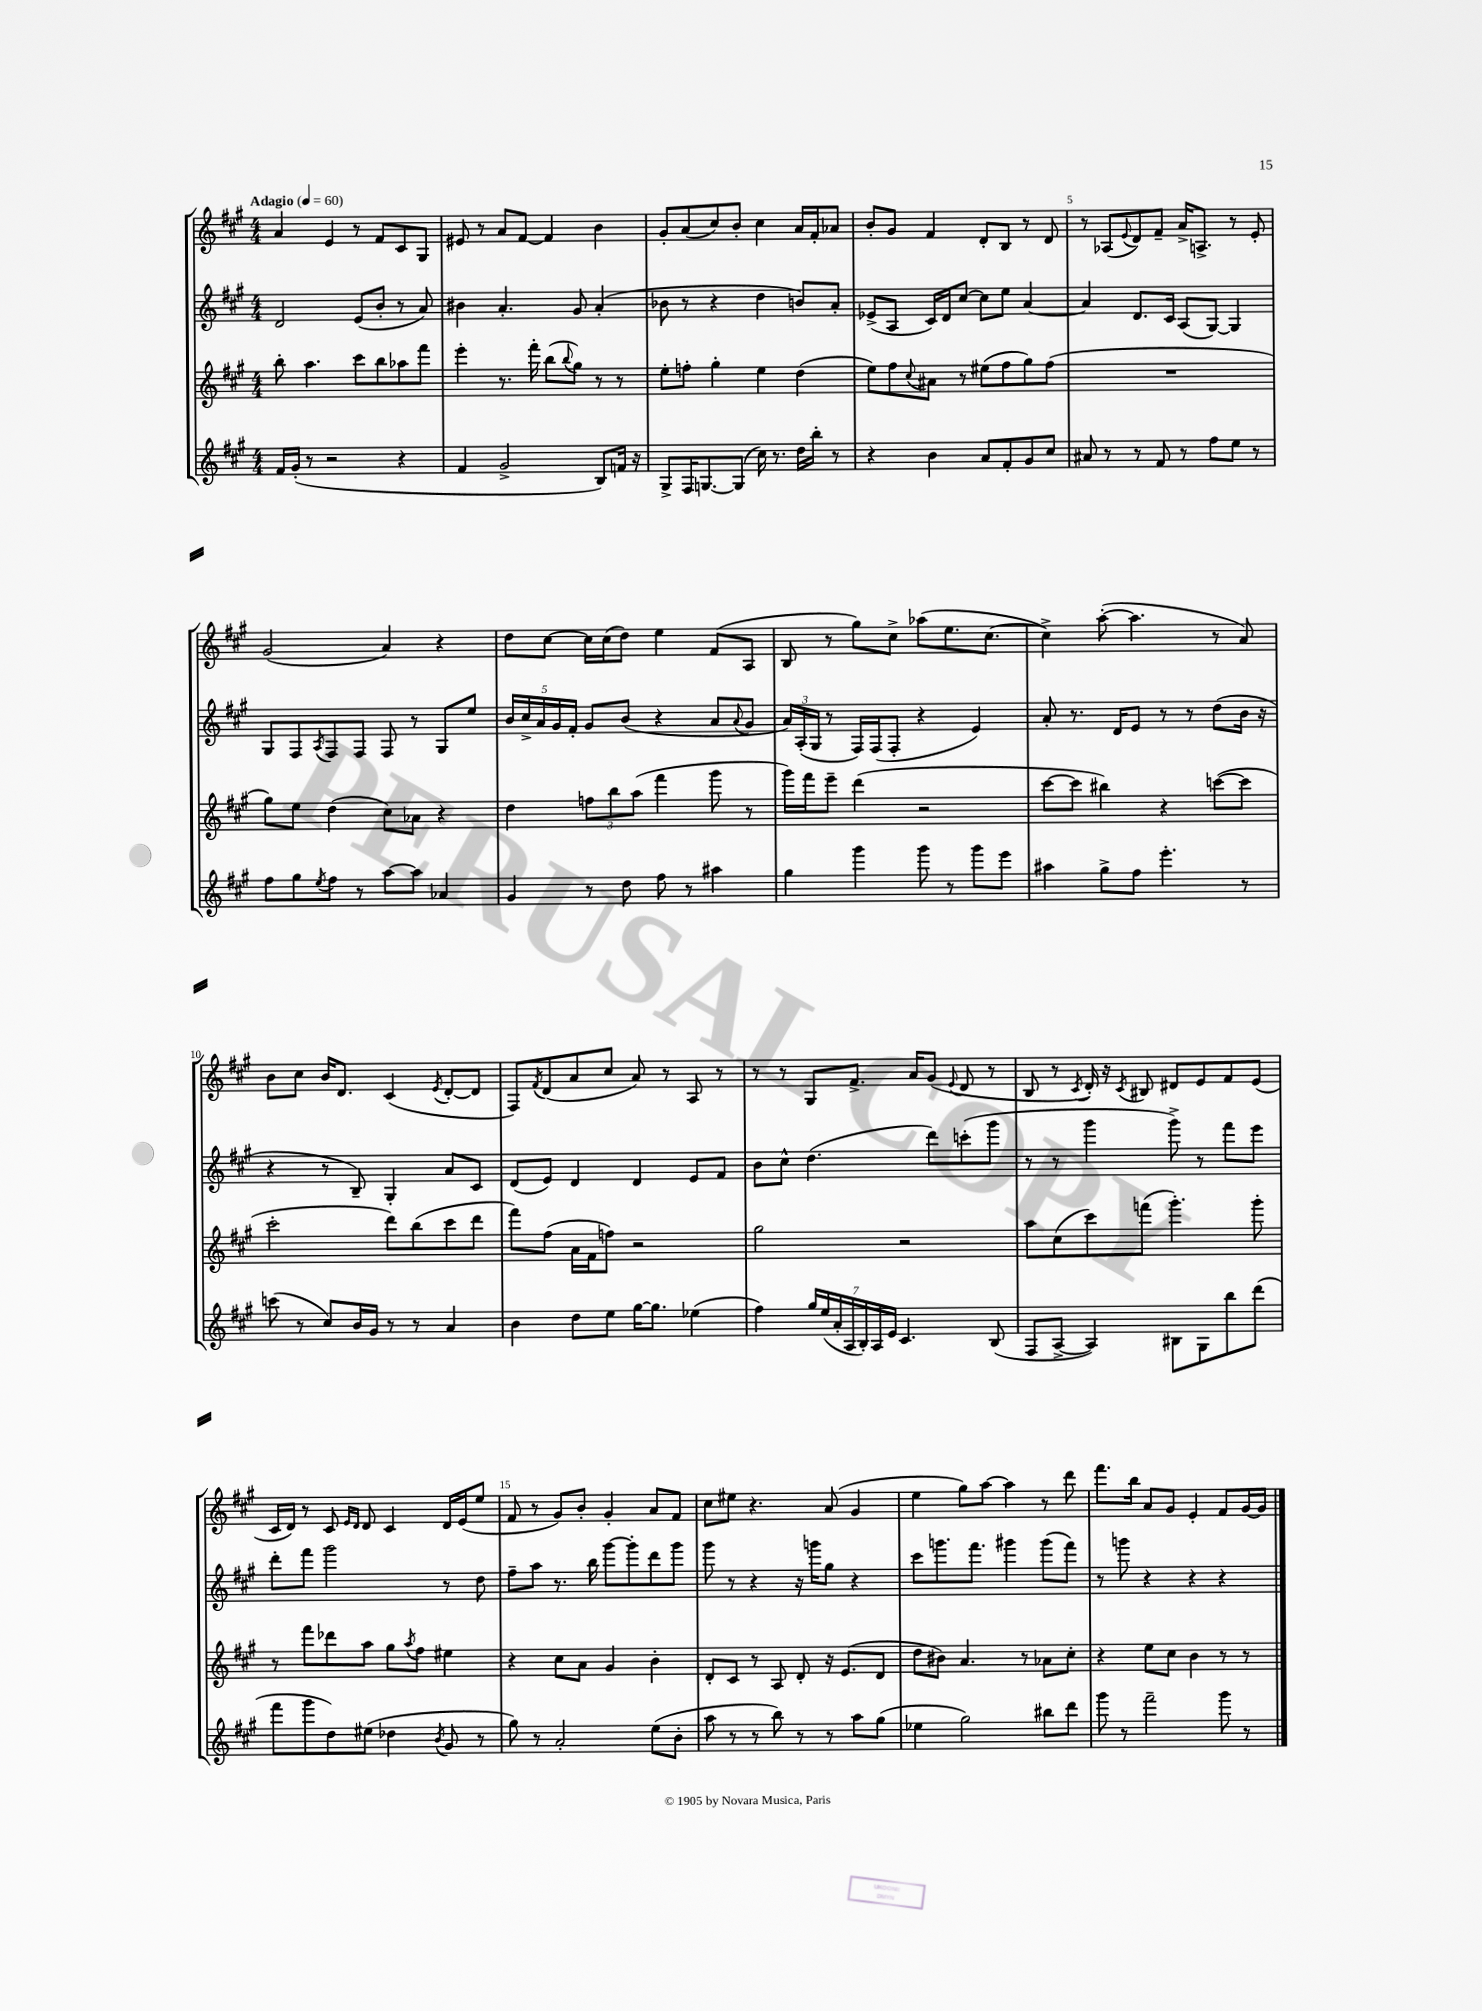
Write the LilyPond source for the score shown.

<<
\new StaffGroup <<
\new Staff = "s0" {
    \clef treble \key a \major \numericTimeSignature \time 4/4 \tempo "Adagio" 4 = 60
    a'4 e'4 r8 fis'8 cis'8 gis8 |
    eis'8 r8 a'8 fis'8~ fis'4 b'4 |
    gis'8-. a'8( cis''8) b'8-. cis''4 a'16 fis'16-. aes'8 |
    b'8-. gis'8 fis'4 d'8-. b8 r8 d'8 |
    r8 aes8( \appoggiatura { e'8 } d'8) fis'8-- a'16-> a8.-> r8 e'8-. |
    gis'2( a'4) r4 |
    d''8 cis''8~ cis''16 cis''16( d''8) e''4 fis'8( a8 |
    b8 r8 gis''8) cis''8-> aes''8( e''8. cis''8.~ |
    cis''4->) a''8~-.( a''4. r8 a'8) |
    b'8 cis''8 b'16 d'8. cis'4( \acciaccatura { e'8 } d'8~-. d'8 |
    fis8) \acciaccatura { fis'8 } d'8( a'8 cis''8 a'8) r8 a8 r8 |
    r8 r8 gis8 fis'8.-> a'16 gis'8( \appoggiatura { e'8 } d'8 r8 |
    b8 r8 \acciaccatura { cis'8 } d'16-.) r16 \acciaccatura { cis'8 } bis8 dis'8 e'8 fis'8 e'8( |
    cis'16 d'16) r8 cis'8 \grace { e'16 d'16 } d'8 cis'4 d'16 e'16( e''8 |
    fis'8 r8 gis'8) b'8-. gis'4-. a'8 fis'8 |
    cis''8 eis''8 r4. a'8( gis'4 |
    e''4 gis''8) a''8~ a''4 r8 d'''8 |
    fis'''8. b''16 a'8 gis'8 e'4-. fis'8 gis'16~ gis'16 \bar "|." |
}
\new Staff = "s1" {
    \clef treble \key a \major \numericTimeSignature \time 4/4
    d'2 e'8( b'8-. r8 a'8) |
    bis'4 a'4.-. gis'8 a'4-.( |
    bes'8 r8 r4 d''4 b'8) a'8-. |
    ees'8->( a8 cis'16) d'16 cis''8~ cis''8 e''8 a'4~ |
    a'4 d'8. cis'16 a8( gis8~) gis4 |
    gis8 fis8 \acciaccatura { a8 } fis8 fis8 fis8 r8 gis8 e''8 |
    \tuplet 5/4 { b'16 cis''16-> a'16 gis'16 fis'16-. } gis'8 b'8( r4 a'8 \appoggiatura { a'8 } gis'8 |
    \tuplet 3/2 { a'16) a16-.( gis16 } r8 fis16) fis16( fis8-. r4 e'4) |
    a'8-. r8. d'16 e'8 r8 r8 d''8( b'16 r16 |
    r4 r8 b8--) gis4-. a'8 cis'8 |
    d'8( e'8) d'4 d'4 e'8 fis'8 |
    b'8 cis''8-^ d''4.( d'''8) c'''8-.( gis'''8 |
    r8 r8 gis'''4 gis'''8->) r8 fis'''8 e'''8 |
    d'''8-. fis'''8 gis'''2 r8 d''8 |
    fis''8-- a''8 r8. b''16 gis'''8~ gis'''8-. d'''8 gis'''8 |
    gis'''8 r8 r4 r16 g'''16 gis''8 r4 |
    cis'''8 g'''8. fis'''8. gis'''4 gis'''8( fis'''8) |
    r8 g'''8 r4 r4 r4 \bar "|." |
}
\new Staff = "s2" {
    \clef treble \key a \major \numericTimeSignature \time 4/4
    b''8-. a''4. cis'''8 b''8 aes''8 fis'''8 |
    e'''4-. r8. fis'''16-. b''8( \appoggiatura { b''8 } gis''8) r8 r8 |
    e''8-. f''8-. gis''4-. e''4 d''4( |
    e''8) fis''8 \appoggiatura { cis''8 } ais'8 r8 eis''8( fis''8 gis''8) fis''8( |
    R1 |
    gis''8) e''8 d''4( cis''8) aes'8 r4 |
    d''4 \tuplet 3/2 { f''8 b''8 a''8( } fis'''4 gis'''8 r8 |
    gis'''16) fis'''16 e'''8-- d'''4( r2 |
    cis'''8~ cis'''8 bis''4) r4 c'''8~( c'''8 |
    cis'''2-. d'''8) b''8( cis'''8 d'''8 |
    fis'''8) fis''8( a'16 fis'16 f''8) r2 |
    gis''2 r2 |
    a''8 cis''8( cis'''8) f'''8( gis'''4.-.) gis'''8-. |
    r8 fis'''8 des'''8 a''8 gis''8 \acciaccatura { a''8 } fis''8 eis''4 |
    r4 cis''8 a'8 gis'4 b'4-. |
    d'8-. cis'8 r8 a8 d'8-. r16 e'8.( d'8 |
    d''8 bis'8) a'4. r8 aes'8 cis''8-. |
    r4 e''8 cis''8 b'4 r8 r8 \bar "|." |
}
\new Staff = "s3" {
    \clef treble \key a \major \numericTimeSignature \time 4/4
    fis'16 gis'16-.( r8 r2 r4 |
    fis'4 gis'2-> b8) f'16 r16 |
    gis8-> fis16 g8.~ g8( cis''16) r8. d''16 b''16-. r8 |
    r4 b'4 a'8 fis'8-. gis'8 cis''8 |
    ais'8 r8 r8 fis'8 r8 fis''8 e''8 r8 |
    fis''8 gis''8 \acciaccatura { e''8 } fis''8 r8 a''8~ a''8 aes'4 |
    gis'4 r8 d''8 fis''8 r8 ais''4 |
    gis''4 gis'''4 gis'''8 r8 gis'''8 e'''8 |
    ais''4 gis''8-> fis''8 e'''4.-. r8 |
    c'''8( r8 cis''8) b'16 gis'16 r8 r8 a'4 |
    b'4 d''8 e''8 gis''16~ gis''8. ees''4( |
    fis''4) \tuplet 7/4 { gis''16 e''16( a'16-. a16 b16-.) a16 e'16 } cis'4. b8( |
    fis8 a8~-> a4) bis8 gis8 b''8 d'''8( |
    fis'''8 gis'''8 d''8) eis''8( des''4 \acciaccatura { b'8 } gis'8 r8 |
    gis''8) r8 a'2-. e''8( b'8-. |
    a''8 r8 r8 b''8) r8 r8 a''8 gis''8( |
    ees''4 gis''2) bis''8 d'''8 |
    gis'''8 r8 fis'''2-- gis'''8 r8 \bar "|." |
}
>>
>>
\layout { \context { \Score \override BarNumber.break-visibility = ##(#f #t #t) barNumberVisibility = #(every-nth-bar-number-visible 5) } }
